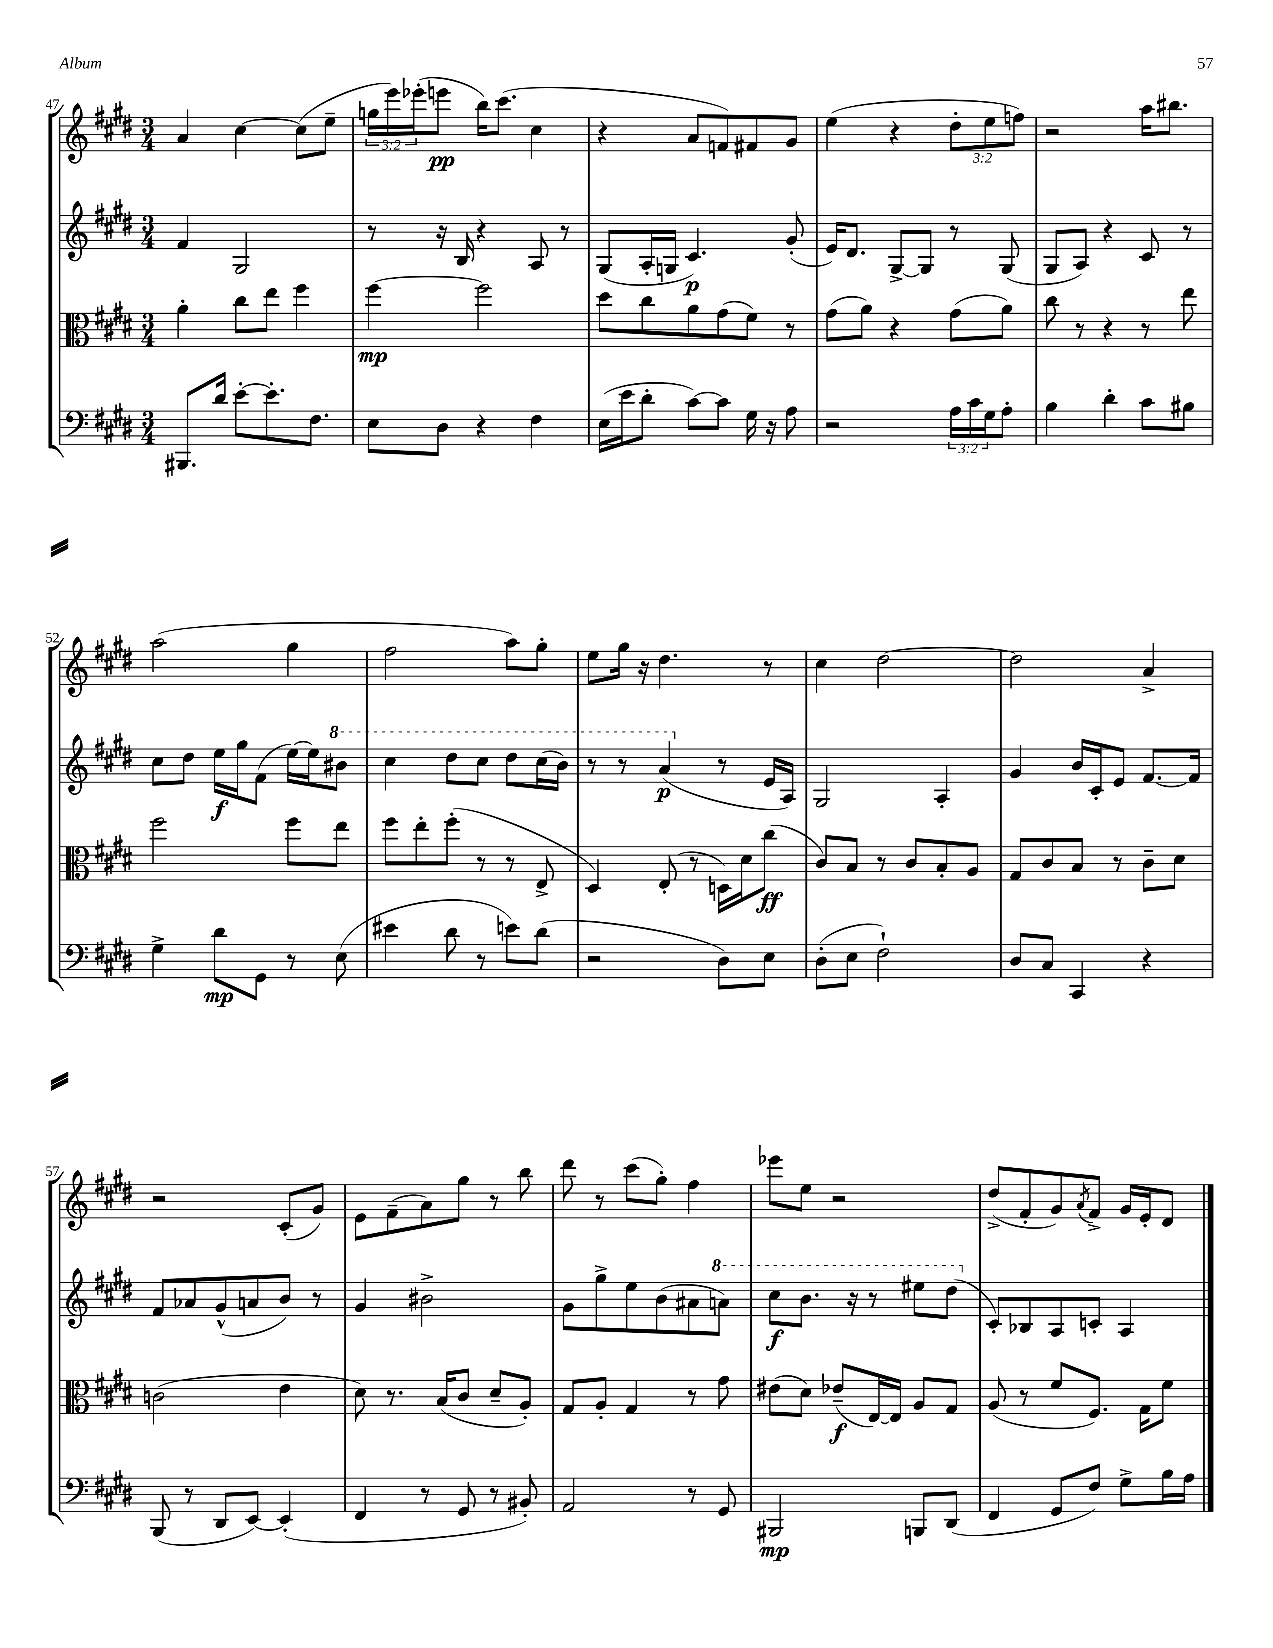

**kern	**kern	**kern	**kern
*staff4	*staff3	*staff2	*staff1
*clefF4	*clefC3	*clefG2	*clefG2
*k[f#c#g#d#]	*k[f#c#g#d#]	*k[f#c#g#d#]	*k[f#c#g#d#]
*M3/4	*M3/4	*M3/4	*M3/4
8.BBB#	4a'	4f#	4a
16d#	.	.	.
[8e'	8cc#	2G#	[4cc#
8.e']	8ee	.	.
.	4ff#	.	(8cc#]
8.F#	.	.	.
.	.	.	8ee~
=	=	=	=
8E	[4ff#	8r	24gg
.	.	.	24eee)
.	.	.	(24eee-'
8D#	.	16r	8eee
.	.	16B	.
4r	2ff#]	4r	16bb)
.	.	.	(8.ccc#
4F#	.	8A	4cc#
.	.	8r	.
=	=	=	=
(16E	8dd#	(8G#	4r
16e	.	.	.
8d#'	8cc#	16A'	.
.	.	16G	.
[8c#)	8a	4.c#)	8a
8c#]	(8g#	.	8f)
16G#	8f#)	.	8f#
16r	.	.	.
8A	8r	(8g#'	8g#
=	=	=	=
2r	(8g#	16e)	(4ee
.	.	8.d#	.
.	8a)	.	.
.	4r	[8G#^	4r
.	.	8G#]	.
24A	(8g#	8r	12dd#'
24c#	.	.	.
24G#	.	.	12ee
8A'	8a)	(8G#	.
.	.	.	12ff)
=	=	=	=
4B	8cc#	8G#	2r
.	8r	8A)	.
4d#'	4r	4r	.
8c#	8r	8c#	16aa
.	.	.	8.bb#
8B#	8ee	8r	.
=	=	=	=
4G#^	2ff#	8cc#	(2aa
.	.	8dd#	.
8d#	.	16ee	.
.	.	16gg#	.
8GG#	.	(8f#	.
8r	8ff#	[16ee)	4gg#
.	.	16ee]	.
(8E	8ee	8bb#	.
=	=	=	=
4e#	8ff#	4ccc#	2ff#
.	8ee'	.	.
8d#	(8ff#'	8ddd#	.
8r	8r	8ccc#	.
8e)	8r	8ddd#	8aa)
(8d#	8E^	(16ccc#	8gg#'
.	.	16bb)	.
=	=	=	=
2r	4D#)	8r	8ee
.	.	8r	16gg#
.	.	.	16r
.	(8E'	(4aa	4.dd#
.	8r	.	.
8D#)	16D)	8r	.
.	16d#	.	.
8E	(8cc#	16e	8r
.	.	16A)	.
=	=	=	=
(8D#'	8c#)	2G#	4cc#
8E	8B	.	.
2F#`)	8r	.	[2dd#
.	8c#	.	.
.	8B'	4A'	.
.	8A	.	.
=	=	=	=
8D#	8G#	4g#	2dd#]
8C#	8c#	.	.
4CC#	8B	16b	.
.	.	16c#'	.
.	8r	8e	.
4r	8c#~	[8.f#	4a^
.	8d#	.	.
.	.	16f#]	.
=	=	=	=
(8BBB	(2c	8f#	2r
8r	.	8a-	.
8DD#	.	(8g#^^	.
[8EE)	.	8a	.
(4EE']	4e	8b)	(8c#'
.	.	8r	8g#)
=	=	=	=
4FF#	8d#)	4g#	8e
.	8.r	.	(8f#~
8r	.	2b#^	8a)
.	(16B	.	.
8GG#	8c#	.	8gg#
8r	8d#~	.	8r
8BB#')	8A')	.	8bb
=	=	=	=
2AA	8G#	8g#	8ddd#
.	8A'	8gg#^	8r
.	4G#	8ee	(8ccc#
.	.	(8b	8gg#')
8r	8r	8a#	4ff#
8GG#	8g#	8aa)	.
=	=	=	=
2BBB#	(8e#	8ccc#	8eee-
.	8d#)	8.bb	8ee
.	(8e-~	.	2r
.	.	16r	.
.	[16E)	8r	.
.	16E]	.	.
8BBB	8A	8eee#	.
(8DD#	8G#	(8ddd#	.
=	=	=	=
4FF#	(8A	8c#')	(8dd#^
.	8r	8B-	8f#'
8GG#	8f#	8A	8g#)
.	.	.	8qa
8F#)	8.F#)	8c'	8f#^
8G#^	.	4A	16g#
.	16G#	.	16e'
16B	8f#	.	8d#
16A	.	.	.
==	==	==	==
*-	*-	*-	*-
